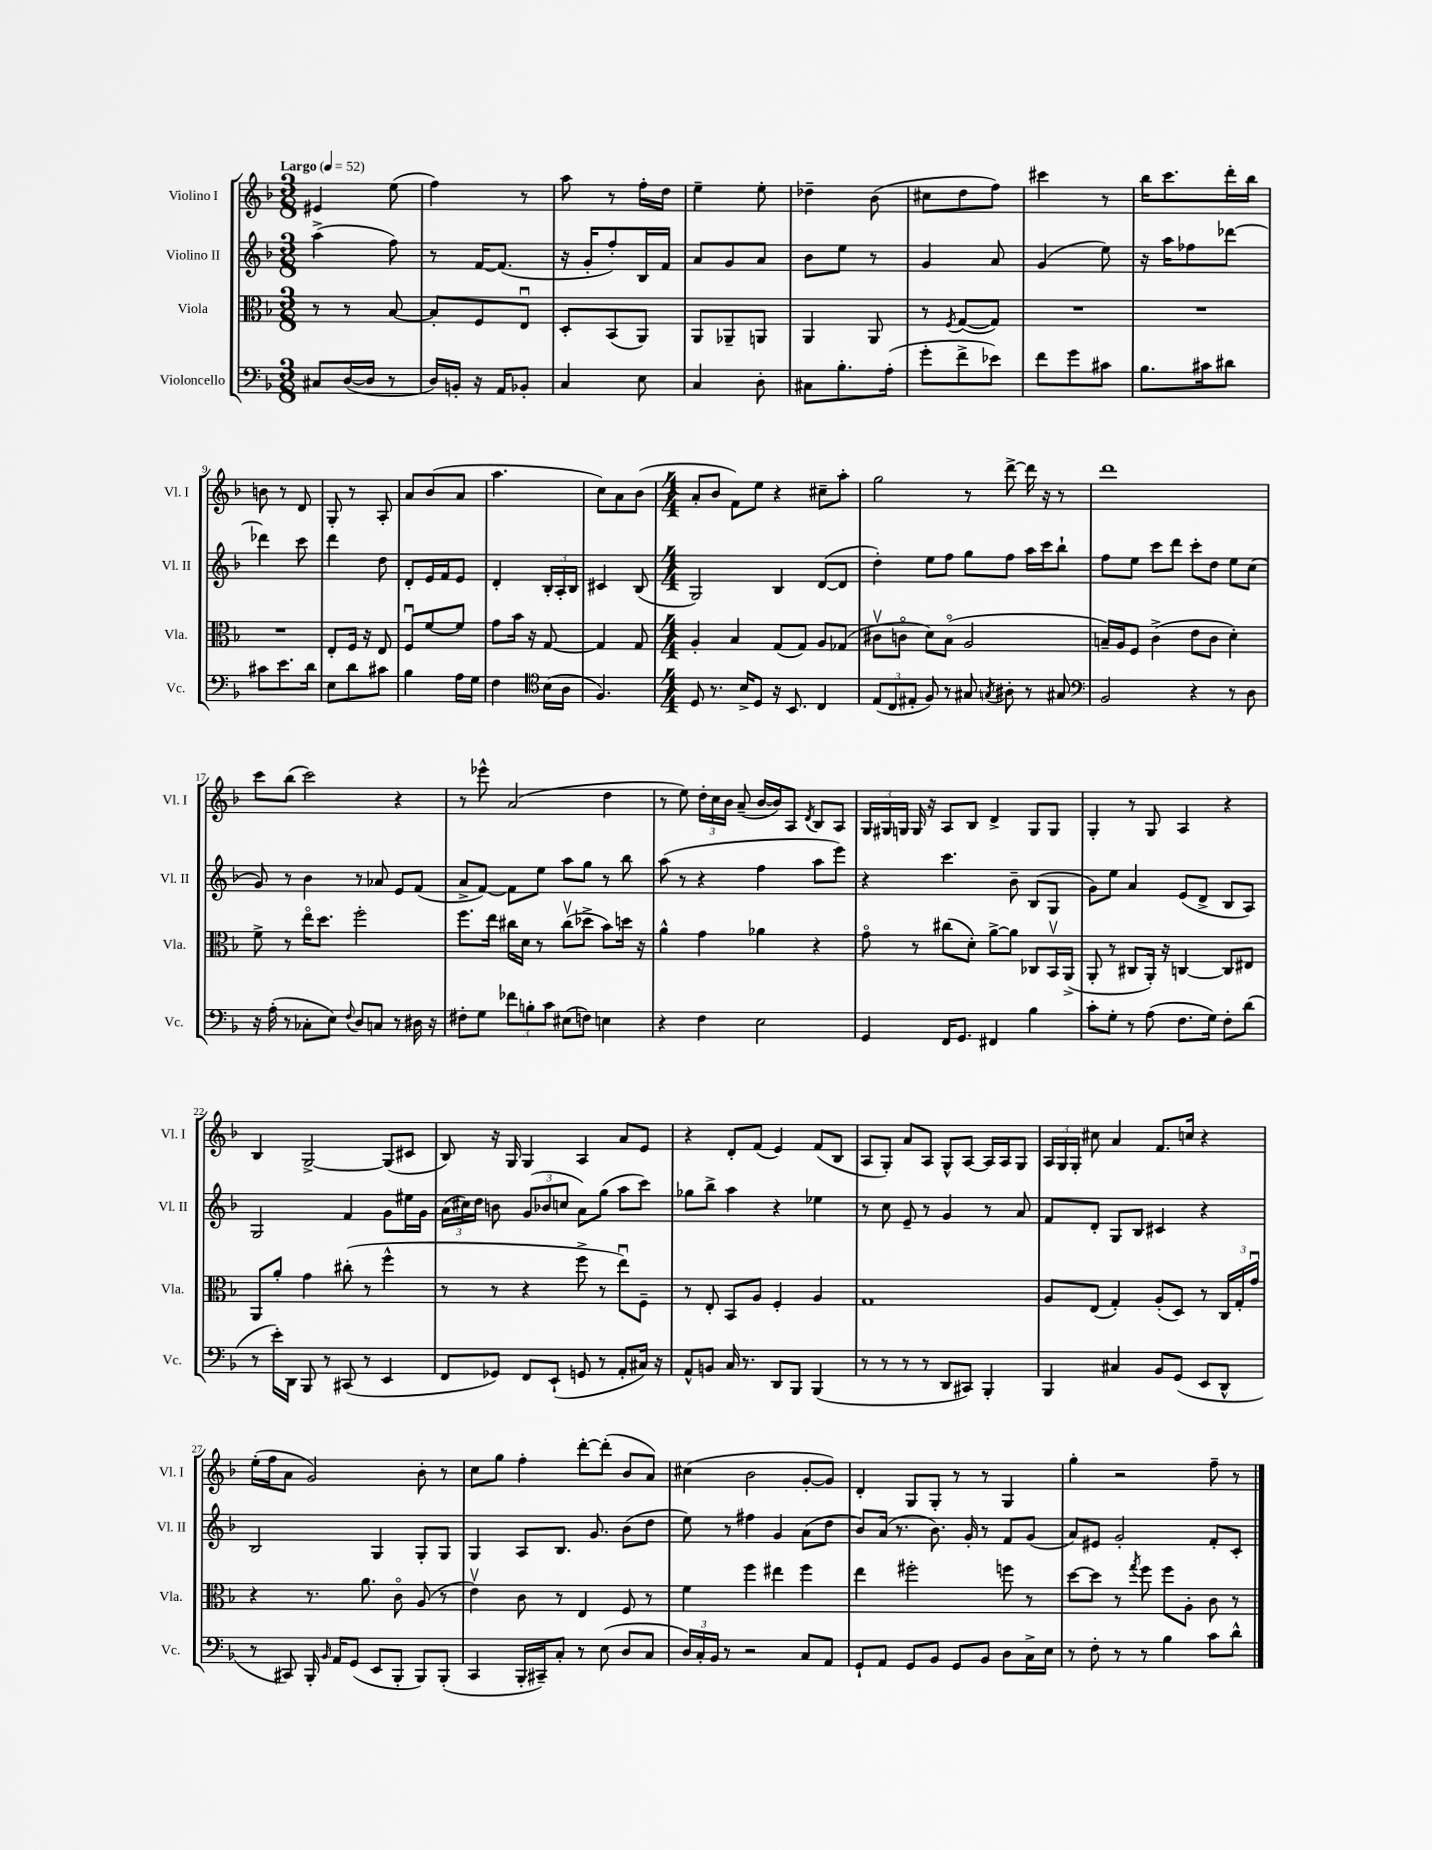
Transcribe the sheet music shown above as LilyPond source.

<<
\new StaffGroup <<
\new Staff = "s0" \with { instrumentName = "Violino I" shortInstrumentName = "Vl. I" } {
    \clef treble \key f \major \numericTimeSignature \time 3/8 \tempo "Largo" 4 = 52
    \autoBeamOff eis'4 e''8( |
    f''4) r8 |
    a''8 r8 f''16[-. d''16] |
    e''4-- e''8-. |
    des''4-- bes'8( |
    cis''8[ d''8 f''8]) |
    cis'''4 r8 |
    bes''16[ c'''8. d'''16-. bes''16] |
    b'8 r8 d'8 |
    g8-. r8 a8-. |
    a'8[ bes'8( a'8] |
    a''4. |
    c''8[) a'8 bes'8]( |
    \numericTimeSignature \time 4/4 a'8[-. bes'8] f'8[) e''8] r4 cis''8[-- a''8]-. |
    g''2 r8 d'''8~-> d'''16 r16 r8 |
    d'''1 |
    c'''8[ bes''8]( c'''2) r4 |
    r8 ees'''8-^ a'2( d''4 |
    r8 e''8) \tuplet 3/2 { d''16[-. c''16 bes'16] } a'8--( bes'16[~ bes'16) a8] \acciaccatura { d'8 } bes8[ a8] |
    \tuplet 3/2 { g16[ gis16 g16] } g16 r16 a8[ bes8] d'4-> g8[ g8] |
    g4-. r8 g8 a4 r4 |
    bes4 g2~-> g8[( cis'8] |
    bes8) r16 g16 g4 a4 a'8[ e'8] |
    r4 d'8[-. f'8]( e'4) f'8[( bes8] |
    a8[ g8]-.) a'8[ a8] g8[-^ a8]~ a16[ a16 g8] |
    \tuplet 3/2 { a16[ g16 g16]-. } cis''8 a'4 f'8.[ c''16] r4 |
    e''16[-.( f''16 a'8] g'2) bes'8-. r8 |
    c''8[ g''8] f''4-. d'''8[~-. d'''8]-.( bes'8[ a'8]) |
    cis''4( bes'2 g'8[~-. g'8]) |
    d'4-. g8[ g8]-. r8 r8 g4 |
    g''4-. r2 f''8-- r8 \bar "|." |
}
\new Staff = "s1" \with { instrumentName = "Violino II" shortInstrumentName = "Vl. II" } {
    \clef treble \key f \major \numericTimeSignature \time 3/8
    \autoBeamOff a''4->( f''8) |
    r8 f'16[~ f'8.]( |
    r16 g'16[-. f''8-.) bes16 f'16] |
    a'8[ g'8 a'8] |
    bes'8[ e''8] r8 |
    g'4 a'8 |
    g'4( e''8) |
    r16 a''16[ fes''8 des'''8]~ |
    des'''4 c'''8 |
    d'''4 d''8 |
    d'8[-. e'16 f'16 e'8] |
    d'4-. \tuplet 3/2 { bes16[-. a16-. bes16] } |
    cis'4 bes8( |
    \numericTimeSignature \time 4/4 g2) bes4 d'8[~( d'8] |
    d''4-.) e''8[ f''8] g''8[ f''8] a''16[ c'''16 bes''8]-! |
    f''8[ e''8] c'''8[ d'''8] c'''8[-. d''8] e''8[ c''8]( |
    g'8) r8 bes'4 r8 aes'8 e'8[ f'8]( |
    a'8[-> f'8]~) f'8[ e''8] a''8[ g''8] r8 bes''8 |
    a''8( r8 r4 f''4 a''8[ e'''8]) |
    r4 c'''4. bes'8-- bes8[( g8] |
    g'8[) e''8] a'4 e'8[( d'8]-> bes8[ a8]) |
    g2 f'4 g'8[ eis''16 g'16] |
    \tuplet 3/2 { a'16[( cis''16) d''16] } b'8 \tuplet 3/2 { g'8[( bes'8 c''8] } a'8[) g''8]( a''8[ c'''8]) |
    ges''8[ bes''8]-> a''4 r4 ees''4 |
    r8 c''8 e'8-- r8 g'4 r8 a'8 |
    f'8[ d'8]-. g8[ bes8] cis'4 r4 |
    bes2 g4 g8[-. g8] |
    g4 a8[ bes8.] g'8. bes'8[( d''8] |
    e''8) r8 fis''4 g'4 a'8[( d''8] |
    bes'8[) a'16]( r8. bes'8.) g'16-. r8 f'8[ g'8]( |
    a'8[) eis'8] g'2-. f'8[-. c'8]-. \bar "|." |
}
\new Staff = "s2" \with { instrumentName = "Viola" shortInstrumentName = "Vla." } {
    \clef alto \key f \major \numericTimeSignature \time 3/8
    \autoBeamOff r8 r8 bes8~ |
    bes8[-. f8 e8]\downbow |
    d8[-. bes,8( a,8]) |
    a,8[ aes,8-- a,8] |
    a,4 a,8 |
    r8 \acciaccatura { f8 } g8[~( g8]) |
    R4. |
    R4. |
    R4. |
    e8[-. f16] r16 e8 |
    f8[\downbow f'8~ f'8] |
    g'8[ bes'16] r16 g8~ |
    g4 g8 |
    \numericTimeSignature \time 4/4 a4-. bes4 g8[( g8]) a8[ ges8]( |
    cis'8[\upbow c'8]\flageolet d'8[) bes8]\flageolet( a2 |
    b16[--) a16 f8] c'4->( e'8[ c'8] d'4-.) |
    f'8-> r8 e''16[\flageolet d''8.] f''2-. |
    f''8.[ e''16] cis''16[ d'16] r8 cis''8[\upbow( des''8]-> bes'8[) d''16] r16 |
    a'4-^ g'4 aes'4 r4 |
    g'8\flageolet r8 cis''8[( d'8]-.) a'8[~-> a'8] ces8[ bes,16\upbow a,16]->( |
    a,8-. r8 cis8[ a,16]-.) r16 c4~ c8[ eis8] |
    a,8[ a'8]-. g'4 cis''8-.( r8 f''4-^ |
    r8 r8 r4 f''8-> r8 e''8[\downbow) f8]-- |
    r8 e8-. bes,8[ a8] f4-. a4 |
    g1 |
    a8[ e8]( g4-.) a8[-.( d8]) r8 \tuplet 3/2 { c16[ g16-. g'16]\downbow } |
    r4 r8. a'8. c'8\flageolet a8( r8 |
    e'4\upbow) c'8 r8 e4 f8 r8 |
    f'4 f''4 eis''4 f''4 |
    e''4 fis''2-. f''8 r8 |
    d''8[~ d''8] r8 \acciaccatura { g''8 } f''8 f''8[ a8]-. c'8 r8 \bar "|." |
}
\new Staff = "s3" \with { instrumentName = "Violoncello" shortInstrumentName = "Vc." } {
    \clef bass \key f \major \numericTimeSignature \time 3/8
    \autoBeamOff cis8[ d16~( d16] r8 |
    d16[) b,16]-. r16 a,16[ bes,8]-. |
    c4 e8 |
    c4 d8-. |
    cis8[ bes8.-. a16]-.( |
    g'8[-. f'8-> ees'8]) |
    f'8[ g'8 cis'8] |
    bes8.[ cis'16 dis'8] |
    cis'8[ e'8. d'16] |
    e8[ d'8 cis'8] |
    bes4 a16[ g16] |
    f4 \clef tenor bes16[( a16] |
    f4.) |
    \numericTimeSignature \time 4/4 d8 r8. bes16[-> d8] r16 bes,8. c4 |
    \tuplet 3/2 { e8[( c8 eis8]-. } f8) r8 gis8 \acciaccatura { g8 } ais8-. r8 gis8 |
    \clef bass bes,2 r4 r8 d8 |
    r16 a16-.( r8 ces8[-. e8]) \appoggiatura { f8 } d8[ c8] r8 dis16 r16 |
    fis8[-. g8] \tuplet 3/2 { fes'8[ b8-. c'8] } eis8[( f8]) e4 |
    r4 f4 e2 |
    g,4 f,16[ g,8.] fis,4 bes4 |
    c'8[-. g8]-. r8 a8( f8.[ g16]) f8[-. d'8]( |
    r8 e'16[-.) d,16] bes,,8 r8 cis,8( r8 e,4 |
    f,8[ ges,8]) f,8[ e,8]-!( g,8 r8 a,8[-. cis16]) r16 |
    a,8[-^ b,8] c16 r8. d,8[ bes,,8] bes,,4( |
    r8 r8 r8 r8 d,8[ cis,8]) bes,,4-. |
    bes,,4 cis4 bes,8[ g,8]( e,8[ d,8]-^ |
    r8 cis,8) bes,,16-. \grace { bes,16 } a,16[ g,8]( e,8[ bes,,8]-. bes,,8[) bes,,8]-.( |
    c,4 bes,,16[-. cis,16--) c8]-. r8 e8( d8[ c8] |
    \tuplet 3/2 { d16[) c16-. bes,16] } r8 r2 c8[ a,8] |
    g,8[-! a,8] g,8[ bes,8] g,8[ bes,8] d8[ c16-> e16] |
    r8 f8-. r8 r8 bes4 c'8[ d'8]-^ \bar "|." |
}
>>
>>
